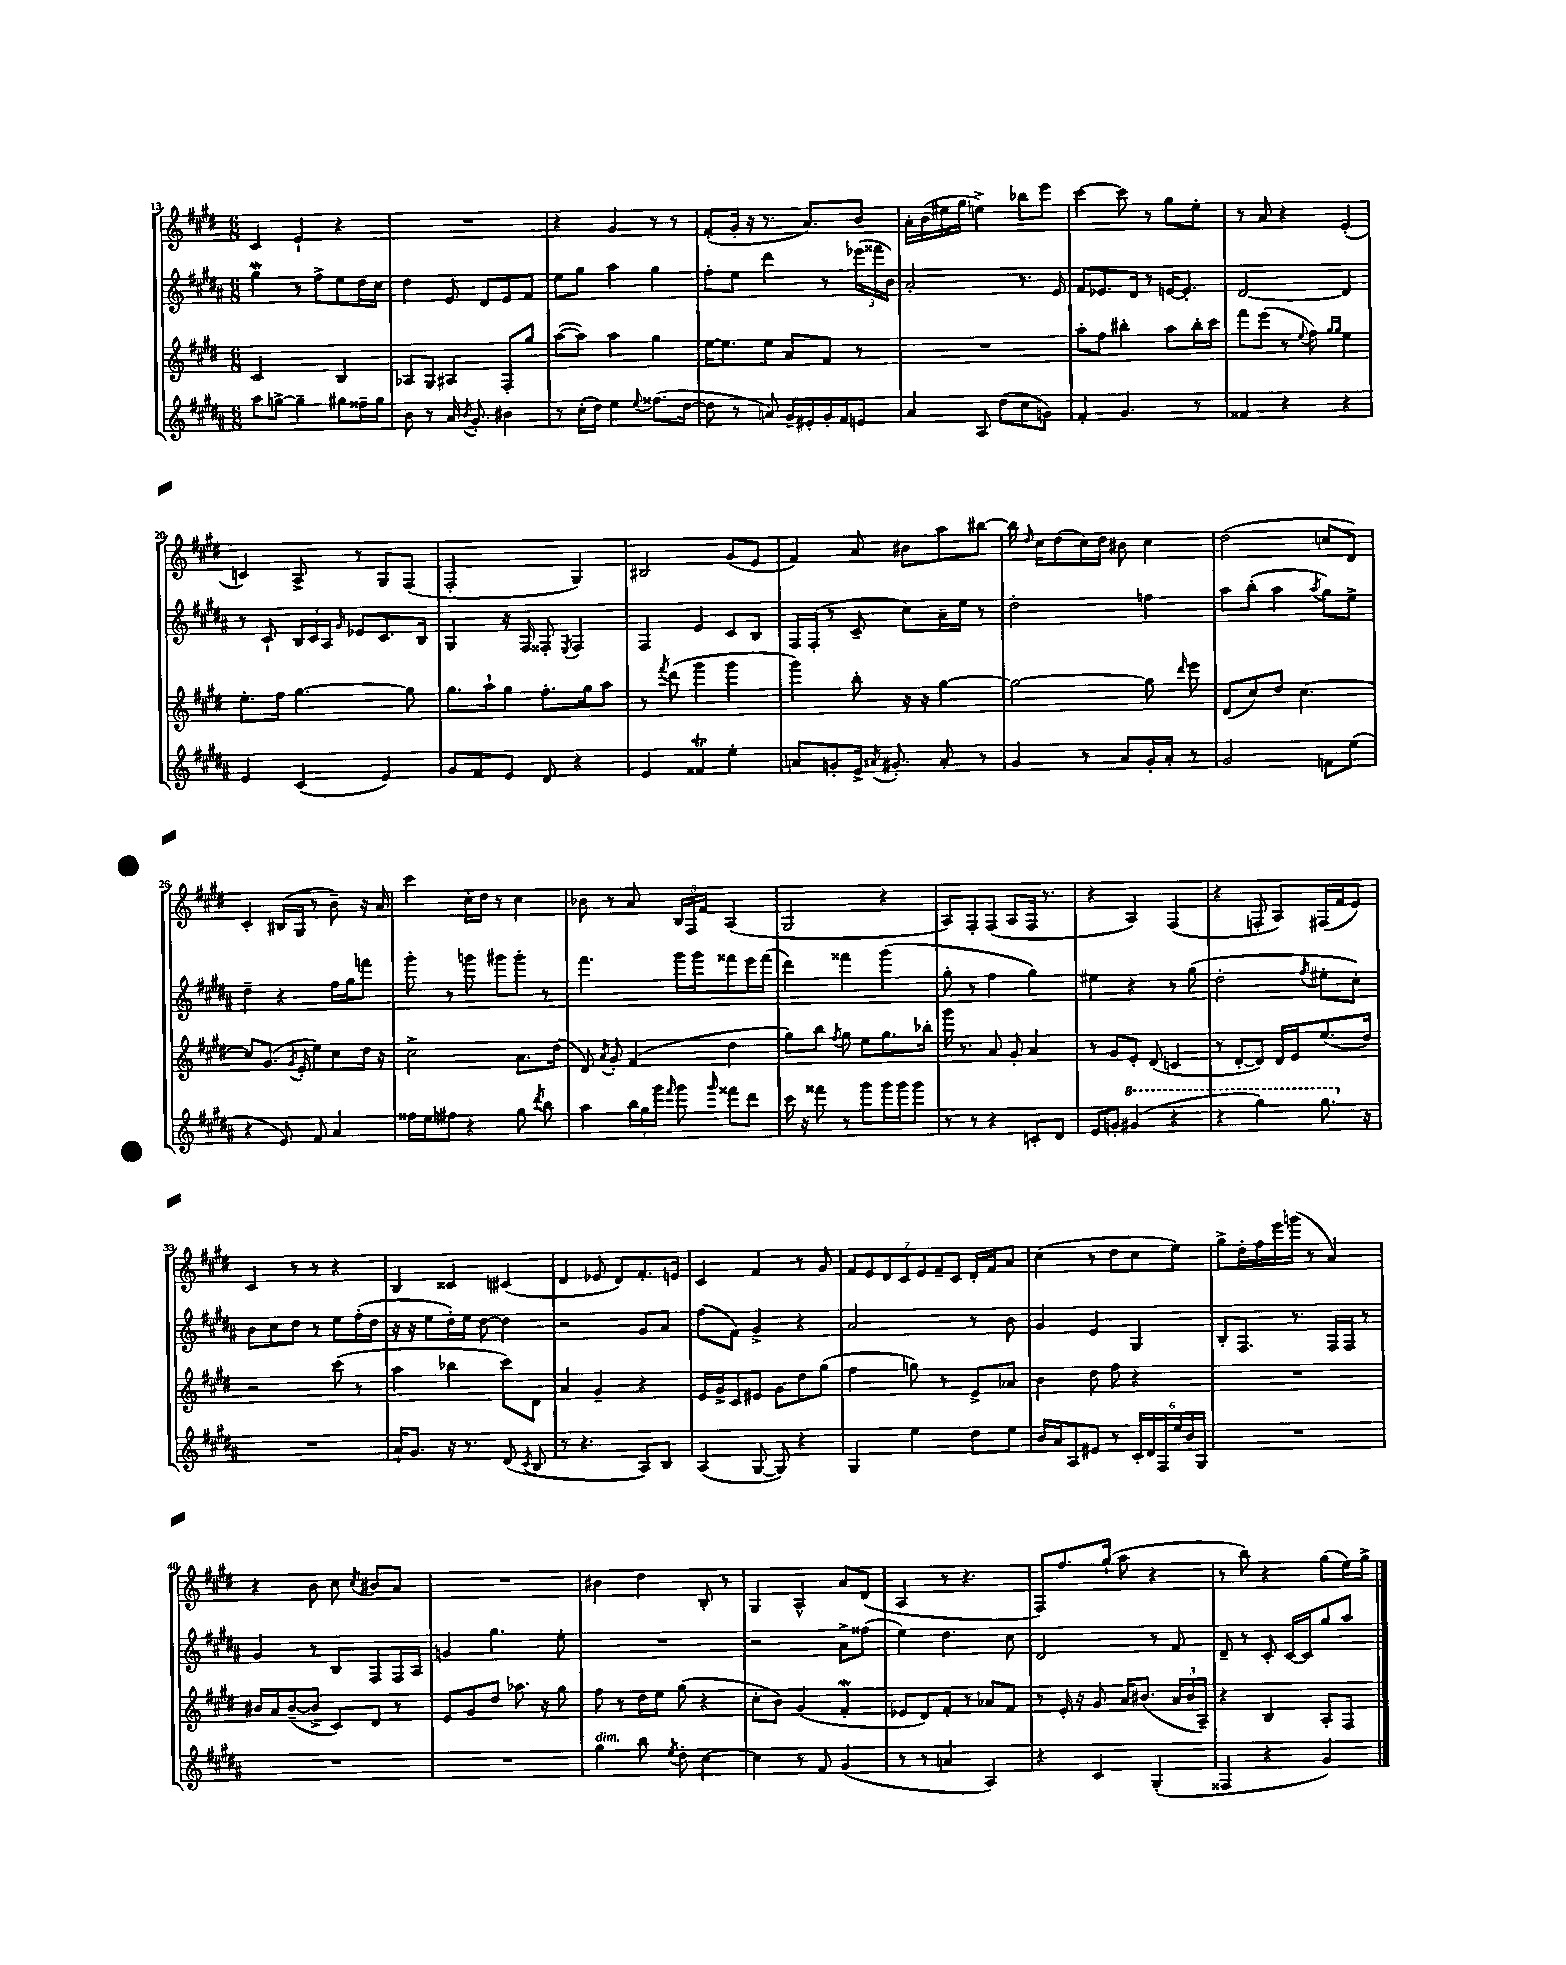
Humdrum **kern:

**kern	**kern	**kern	**kern
*staff4	*staff3	*staff2	*staff1
*clefG2	*clefG2	*clefG2	*clefG2
*k[f#c#g#d#a#]	*k[f#c#g#d#]	*k[f#c#g#d#a#]	*k[f#c#g#d#]
*M6/8	*M6/8	*M6/8	*M6/8
8aa#	2c#	4gg#	4c#
[8gg^	.	.	.
4gg~]	.	8r	4e`
.	.	8ff#^	.
8gg#	4B	8ee	4r
16ff##~	.	16dd#	.
16gg#	.	16cc#	.
=	=	=	=
8b	8A-	4dd#	2.r
8r	8G#	.	.
16a#	4A#	8e	.
8qb	.	.	.
8.g#'	.	.	.
.	.	8d#	.
4b#	8F#'	8e	.
.	8gg#	8f#	.
=	=	=	=
8r	([8aa	8ee	4r
(16cc#'	8aa])	8gg#	.
16dd#)	.	.	.
4ee	4aa	4aa#	4g#
8qqee	.	.	.
(8.ff##	4gg#	4gg#	8r
.	.	.	8r
[16dd#	.	.	.
=	=	=	=
8dd#]	[16ee	8ff#'	(8f#'
.	8.ee]	.	.
8r	.	8ee	16g#'
.	.	.	16r
8a)	8ee	4ddd#	8.r
16g#~	8a	.	.
16e#'	.	.	8.a)
16g#'	8f#	8r	.
16f#	.	.	.
8e	8r	(24eee-	8b
.	.	24fff##	.
.	.	24b)	.
=	=	=	=
4a#	2.r	2a#'	16a'
.	.	.	(16b
.	.	.	16ee#
.	.	.	16gg#
8A#	.	.	4ee^)
(8dd#	.	.	.
8cc#	.	8.r	8bb-
8g)	.	.	8eee
.	.	16e	.
=	=	=	=
4f#'	8aa'	8f#	[4ccc#
.	8ff#	8.e-	.
4.g#	4bb#'	.	8ccc#]
.	.	16d#	.
.	.	8r	8r
.	8aa	[16e	8gg#
.	.	8.e']	.
8r	16bb#'	.	8ee'
.	16ccc#	.	.
=	=	=	=
4f##	8fff#	[2d#	8r
.	(8eee	.	8a
4r	8r	.	4r
.	8qqee	.	.
.	8ff#)	.	.
.	16qqgg#	.	.
.	16qqgg#	.	.
4r	4ee	4d#]	(4e'
=	=	=	=
4e	8.ee'	8r	4c)
.	.	8c#`	.
.	16ff#	.	.
(4c#	[4.gg#	24B	8A^
.	.	24c#	.
.	.	24A#	.
.	.	16qqg#	.
.	.	8e-	8r
4e)	.	8.c#	8G#
.	8gg#]	.	(8F#
.	.	16B	.
=	=	=	=
8g#	8.gg#	4G#	2F#'
8f#	.	.	.
.	16aa`	.	.
8e	8gg#	16r	.
.	.	16F#	.
8d#	8.ff#'	8F##'	.
.	.	8qE	.
4r	.	4F##	4G#)
.	16gg#	.	.
.	8aa	.	.
=	=	=	=
4e	8r	4F#	2B#
.	8qfff#	.	.
.	(8ddd#	.	.
4f##	4ggg#	4e	.
4ee'	4ggg#	8c#	(8g#
.	.	8B	8e
=	=	=	=
8a	4ggg#)	16F#	4f#)
.	.	(16F#'	.
8g'	.	8r	.
16e^	8bb'	8c#~	8a
8qa#	.	.	.
8.g#'	.	.	.
.	16r	8cc#)	8b#
.	16r	.	.
8a#'	[4gg#	16a#~	8aa
.	.	16ee	.
8r	.	8r	[8bb#
=	=	=	=
4g#	2gg#_	2dd#'	16bb#]
.	.	.	16qqdd#
.	.	.	16cc#
.	.	.	(8dd#
8r	.	.	16cc#)
.	.	.	16dd#
8a#	.	.	8b#
16g#'	8gg#]	4ff	4cc#
16a#'	.	.	.
.	16qqddd#	.	.
8r	8eee	.	.
=	=	=	=
2g#	(8d#	8aa#	(2dd#
.	8cc#)	(8bb'	.
.	8dd#	4aa#	.
.	[4.cc#	.	.
.	.	8qaa#	.
8f	.	8gg#)	8cc
(8ee	.	8ee^	8d#)
=	=	=	=
4r	8cc#]	4dd#~	4c#'
.	(8.g#	.	.
8e)	.	4r	(16B#
.	8qg#	.	.
.	16e'	.	16G#
8f#	8ee)	.	8r
4a#	8cc#	16ff#	8b~)
.	.	16gg#	.
.	16dd#	8fff	16r
.	16r	.	16a
=	=	=	=
16ff##	2cc#^	8ggg#'	4ccc#
16ee	.	.	.
8ff#	.	8r	.
4r	.	8ggg	16cc#'
.	.	.	16dd#
.	.	8ggg#	8r
8gg#	8.a	8ggg#'	4cc#
8qddd#	.	.	.
8bb	.	8r	.
.	(16dd#	.	.
=	=	=	=
4aa#	8d#)	4.fff#	8b-
.	8qa	.	.
.	8g#'	.	8r
24bb	(4f#	.	8a
24gg#	.	.	.
24ggg#	.	.	.
16qqfff#	.	.	.
8ggg#	.	16ggg#	24B
.	.	.	24F#
.	.	16ggg#	.
.	.	.	24f#
16qqggg#	.	.	.
8fff##	4dd#	8fff##	(4A
8ddd#	.	16eee	.
.	.	(16fff##	.
=	=	=	=
16ccc#	8gg#)	4ddd#)	2G#
16r	.	.	.
8fff##	8bb	.	.
.	8qff#	.	.
8r	8gg#	4fff##	.
8ggg#	8ee	.	.
16ggg#	8.gg#	(4ggg#	4r
16ggg#	.	.	.
8ggg#	.	.	.
.	16bb-'	.	.
=	=	=	=
8r	16ggg#	8gg#'	8A)
.	8.r	.	.
8r	.	8r	8F#'
4r	8a	4ff#	(8F#
.	8g#'	.	8A
8c'	4a	4gg#)	16F#
.	.	.	8.r
8d#	.	.	.
=	=	=	=
8e	8r	4ee#	4r
8g'	8g#	.	.
(4gg#	8e'	4r	4A)
.	(8d#	.	.
4r	4c	8r	(4F#
.	.	(8gg#	.
=	=	=	=
4r	8r	2dd#'	4r
.	[8d#'	.	.
4ggg#)	8d#])	.	8F'
.	16d#	.	8A)
.	16e	.	.
.	.	8qff#	.
8.ggg#	(8.ee	8ee#'	(16F#
.	.	.	16f#
.	.	8cc#')	8e)
16r	16dd#)	.	.
=	=	=	=
2.r	2r	8b	4c#
.	.	8cc#	.
.	.	8dd#	8r
.	.	8r	8r
.	(8ccc#	8ee	4r
.	8r	(16ff#'	.
.	.	16dd#	.
=	=	=	=
16a#`	4aa	16r	4B
8.g#	.	16r	.
.	.	8ee	.
16r	4bb-	16dd#')	4c##
8.r	.	16ee	.
.	.	[8dd#	.
(8d#	8ccc#)	4dd#]	(4c#
8qc#	.	.	.
8B	8d#	.	.
=	=	=	=
8r	4a	2r	4d#
4.r	.	.	.
.	4g#~	.	8e-
.	.	.	8d#)
8A#)	4r	8g#	8.f#'
8B	.	8a#	.
.	.	.	16e
=	=	=	=
(4A#	16e	(8ff#	4c#
.	16g#^	.	.
.	8c#	8f#)	.
[8G#	8e#	4g#^	4f#
8G#])	8g#	.	.
4r	8dd#	4r	8r
.	(8gg#	.	8g#
=	=	=	=
4G#	4ff#	2a#	14f#
.	.	.	14e
.	.	.	14d#
.	.	.	14c#
4ee	8gg)	.	.
.	.	.	14e
.	.	.	14f#~
.	8r	.	.
.	.	.	14c#
8dd#	8e^	8r	16d#'
.	.	.	16f#
8ee	8a-	8b	8a
=	=	=	=
16b	4b	4g#	(4cc#
16a#	.	.	.
8A#	.	.	.
8e#	8dd#	4e	8r
8r	8ff#	.	8dd#
24c#'	4r	4G#	8cc#
24d#	.	.	.
24F#	.	.	.
24ee	.	.	8ee)
24b	.	.	.
24G#	.	.	.
=	=	=	=
2.r	2.r	8B'	8gg#^
.	.	8.F#	16dd#'
.	.	.	16ff#
.	.	.	16eee
.	.	8.r	(16ggg
.	.	.	8r
.	.	16F#	4a)
.	.	16F#	.
.	.	8r	.
=	=	=	=
2.r	16b#	4g#	4r
.	16a	.	.
.	([8b#~	.	.
.	8b#^]	8r	8b
.	8c#)	8B	8cc#
.	.	.	8qcc#
.	8d#	8F#	8b#
.	8r	16F#	8a
.	.	16A#	.
=	=	=	=
2.r	8e	4g	2.r
.	8g#	.	.
.	8dd#	4.gg#	.
.	8.aa-	.	.
.	16r	.	.
.	8gg#	8ee'	.
=	=	=	=
4gg#	8ff#	2.r	4b#
.	8r	.	.
8bb	16dd#	.	4dd#
.	16ee	.	.
8qee	.	.	.
8dd#'	(8gg#	.	.
[4cc#	4r	.	8B'
.	.	.	8r
=	=	=	=
4cc#]	8cc#'	2r	4G#
.	8b)	.	.
8r	(4g#	.	4A^^
8f#	.	.	.
(4g#	4f#'	8a#^	8a
.	.	(8ff##	(8d#
=	=	=	=
8r	8e-	4ee)	4A
8r	8d#)	.	.
4a	8f#'	4.dd#	8r
.	8r	.	4.r
4A#)	8a-	.	.
.	8f#	8cc#	.
=	=	=	=
4r	8r	2d#	8F#)
.	16e'	.	8.ff#
.	16r	.	.
4c#	8g#	.	.
.	.	.	(16gg#`
.	16a	.	8aa
.	(8.b#	.	.
(4G#'	.	8r	4r
.	24a	8f#	.
.	24b#	.	.
.	24A~)	.	.
=	=	=	=
4F##	4r	8d#~	8r
.	.	8r	8bb)
4r	4B	8c#'	4r
.	.	[16c#	.
.	.	16c#]	.
4g#)	8A'	8gg#	(8gg#
.	8F#	8aa#	16ee)
.	.	.	16gg#^
==	==	==	==
*-	*-	*-	*-
